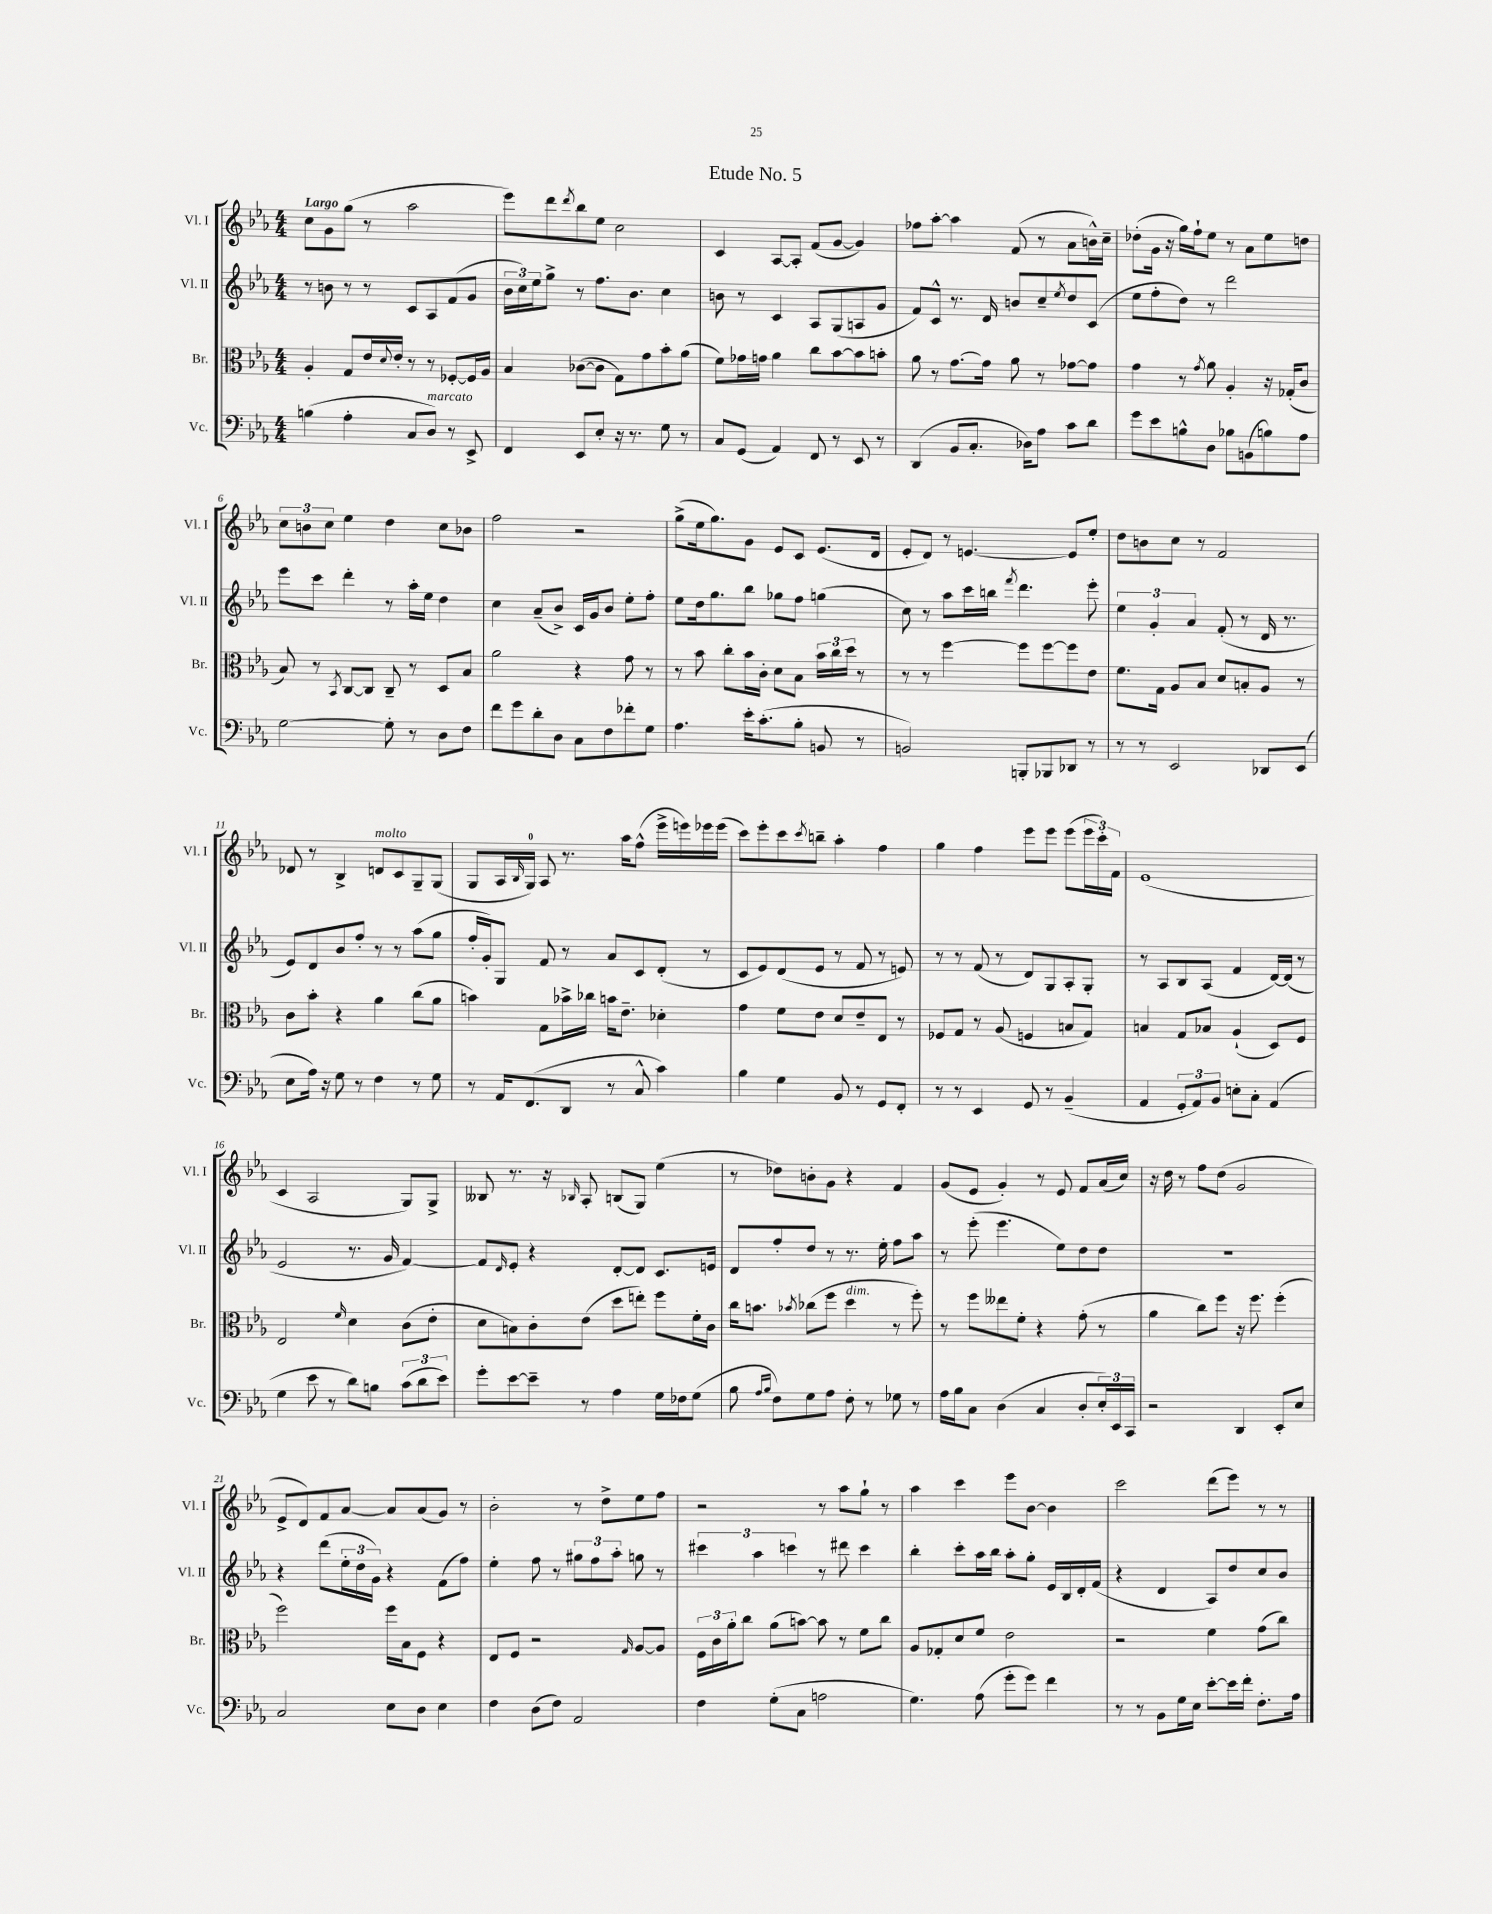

**kern	**kern	**kern	**kern
*staff4	*staff3	*staff2	*staff1
*clefF4	*clefC3	*clefG2	*clefG2
*k[b-e-a-]	*k[b-e-a-]	*k[b-e-a-]	*k[b-e-a-]
*M4/4	*M4/4	*M4/4	*M4/4
(4B	4A-'	8r	8cc
.	.	8b	8g
4A-'	8G	8r	(8gg
.	16e-	8r	8r
.	8qqd	.	.
.	16e-'	.	.
8C	8r	8c	2aa-
8D)	8r	8A-	.
8r	[8F-'	(8f	.
8EE-^	16F-]	8g	.
.	16A-	.	.
=	=	=	=
4FF	4B-	24b-	8eee-)
.	.	24cc)	.
.	.	24ee-	.
.	.	8gg^	8ddd
.	.	.	8qddd
8EE-	([8c-	8r	8bb-
8E-'	8c-]	8.ff	8ee-
16r	8G)	.	2cc
8.r	.	8.b-	.
.	8g	.	.
8G	8b-'	4cc	.
8r	(8a-	.	.
=	=	=	=
8C	8f)	8b	4c
(8GG	16g-	8r	.
.	16g	.	.
4AA-)	4a-	4c	[8A-
.	.	.	8A-']
8FF	8cc	8A-	(8f
8r	[8b-	(8G	[8g
8EE-	8b-]	8A	4g])
8r	8b'	8g	.
=	=	=	=
(4DD	8a-	8f)	8ff-
.	8r	8c^^	[8aa-'
8BB-	[8.g	8.r	4aa-]
8.C'	.	.	.
.	16g]	16d	.
.	8a-	8b	(8f
16D-)	.	.	.
8A-	8r	8cc~	8r
.	.	8qee-	.
8c	[8g-	8dd	8a-
8d	8g-]	(8c	16b^^)
.	.	.	16cc~
=	=	=	=
8g	4g	8ee-	(8dd-'
8e-	.	8ff'	16g
.	.	.	16r
8B^^	8r	8dd)	16gg)
.	.	.	16ff`
.	8qg	.	.
8D	8a-	8r	8ee-
8B-	4A-'	2ddd	8r
(8BB	.	.	8a-
8B)	16r	.	8ee-
.	(16G-'	.	.
8A-	8c	.	8dd
=	=	=	=
[2G	8B-)	8eee-	12cc
.	.	.	12b
.	8r	8ccc	.
.	.	.	12cc
.	8qBB-	.	.
.	[8C	4ddd'	4ee-
.	8C]	.	.
8G']	8C~	8r	4dd
8r	8r	16aa-'	.
.	.	16ee-	.
8D	8D	4dd	8cc
8F	8B-	.	8b-
=	=	=	=
8f	2a-	4cc	2ff
8g	.	.	.
8d'	.	(8a-~	.
8D	.	8b-^)	.
8C	4r	16c	2r
.	.	16g	.
8F	.	8b-	.
8f-'	8g	8ee-'	.
8G	8r	8ff'	.
=	=	=	=
4.A-	8r	8ee-	(8gg^
.	8b-	16dd	16ee-
.	.	8.gg	8.gg)
.	8cc'	.	.
16e-'	16b-	8bb-	8g
(8.c'	16c'	.	.
.	8d	8gg-	8e-
8B-'	8B-	8ff	8c
8BB	24b-	(4gg	(8.e-
.	24cc	.	.
.	24dd	.	.
8r	8r	.	.
.	.	.	16d
=	=	=	=
2BB)	8r	8cc)	8e-'
.	8r	8r	8d)
.	[4ff	8aa-	8r
.	.	16ccc	[4.e
.	.	16bb	.
.	.	8qfff	.
8BBB'	8ff]	4.ddd	.
8BBB-	[8ff	.	.
8DD-	8ff]	.	8e]
8r	8e-	8eee-'	8ee-'
=	=	=	=
8r	8.f	6ee-	8dd
8r	.	.	8b
.	.	6g'	.
.	16G	.	.
2EE-	8A-	.	8cc
.	.	6a-	.
.	8B-	.	8r
.	8d	(8f'	2f
.	8B'	8r	.
8DD-	8A-	16d	.
.	.	8.r	.
(8EE-	8r	.	.
=	=	=	=
8E-	8c	8e-)	8d-
16A-)	8b-'	8d	8r
16r	.	.	.
8G	4r	8b-	4B-^
8r	.	8ff'	.
4F	4a-	8r	8d
.	.	8r	8c
8r	(8cc	(8aa-	8G~
8G	8a-	8gg	(8G
=	=	=	=
8r	4b)	16ff'	8G
.	.	16g')	.
16AA-	.	8G	16A-
.	.	.	16qqB-
(8.FF	.	.	16G)
.	8G	8f	8A-
8DD	16b-^	8r	8.r
.	16cc-	.	.
8r	16b	8a-	.
.	8.e-~	.	16aa-
8C^^	.	8c	(8ff^^
4c)	4d-'	(8d'	16eee-^
.	.	.	16eee)
.	.	8r	16eee-
.	.	.	(16eee-
=	=	=	=
4B-	4g	8c	8ccc)
.	.	8e-)	8eee-'
4G	8f	(8d	8ccc
.	.	.	8qccc
.	8e-	8e-	8bb~
8BB-	8d	8r	4aa-'
8r	8e-~	8f	.
8GG	8E-	8r	4ff
8FF'	8r	8e)	.
=	=	=	=
8r	8F-	8r	4gg
8r	8G	8r	.
4EE-	8r	(8f	4ff
.	(8A-	8r	.
8GG	4F	8d)	8eee-
8r	.	8G	8eee-
(4BB-~	8B	8A-'	(8eee-
.	8G)	8G'	24eee-
.	.	.	24ccc')
.	.	.	24f
=	=	=	=
4AA-	4B	8r	(1e-
.	.	8A-	.
12GG'	8G	8B-	.
12AA-)	.	.	.
.	8B-	(8A-	.
12BB-	.	.	.
8E'	(4A-`	4f	.
8C'	.	.	.
(4AA-	8D)	[16d)	.
.	.	(16d]	.
.	8F	8r	.
=	=	=	=
4G	2E-	2e-	4c
8e-	.	.	2A-
8r	.	.	.
.	16qqf	.	.
8d)	4d	8.r	.
8B	.	.	.
.	.	16g	.
(12c	(8c	[4f)	8G)
12d	.	.	.
.	8e-'	.	8G^
12e-)	.	.	.
=	=	=	=
8g'	8d	8f]	8B--
.	.	16qqd	.
[8e-	8B)	8e-'	8.r
8e-~]	8c'	4r	.
.	.	.	16r
.	.	.	16qqB-
8r	(8e-	.	8A-'
4A-	8dd	[8d'	(8B
.	8ee')	8d]	8G)
16G	8ff	8.c	(4ee-
16F-	.	.	.
(8G	16f'	.	.
.	16c	16e	.
=	=	=	=
8B-	16cc	8d	8r
.	8.b	.	.
16qqA-	.	.	.
16qqB-	.	.	.
8F)	.	8ff'	8dd-)
.	8qb-	.	.
8G	(8cc-	8dd	8b'
8A-	8ff	8r	8g
8F'	4dd	8.r	4r
8r	.	.	.
.	.	16ee-'	.
8G-	8r	8ff	4f
8r	8ff')	8aa-	.
=	=	=	=
16A-	8r	8r	(8g
16B-	.	.	.
8C	8ff	(8eee-'	8e-
(4D	8ee--	4.eee-	4g')
.	8f'	.	.
4C	4r	.	8r
.	.	8ee-)	8e-
8D'	(8g'	8dd	8f
24E-')	8r	8dd	(16a-
24EE-	.	.	.
.	.	.	16cc)
24CC	.	.	.
=	=	=	=
2r	4a-	1r	16r
.	.	.	16dd
.	.	.	8r
.	8cc)	.	8ff
.	8ff	.	(8dd
4DD	16r	.	2g
.	8.ff	.	.
8EE-'	(4ff'	.	.
8E-	.	.	.
=	=	=	=
2C	2ff)	4r	8e-^
.	.	.	8d)
.	.	(8ddd	8f
.	.	24ee-'	[8a-
.	.	24dd	.
.	.	24g)	.
8E-	16ff	4r	8a-]
.	16B-	.	.
8D	8F	.	(8a-
4E-	4r	(8f	8g)
.	.	8ff)	8r
=	=	=	=
4F	8E-	4ee-'	2b-'
.	8F	.	.
(8D	2r	8ff	.
8F)	.	8r	.
2AA-	.	12gg#	8r
.	.	12ff	.
.	.	.	8dd^
.	.	12aa-'	.
.	16qqG	.	.
.	[8A-	8gg	8ee-
.	8A-]	8r	8ff
=	=	=	=
4F	24F	6ccc#	2r
.	24c	.	.
.	24a-'	.	.
.	8cc	.	.
.	.	6aa-	.
(8G'	(8a-	.	.
.	.	6ccc	.
8C	[8b)	.	.
2A	8b]	8r	8r
.	8r	8ddd#	8aa-
.	8f	4ccc	8gg`
.	8cc	.	8r
=	=	=	=
4.G)	8A-	4bb-'	4aa-
.	8G-'	.	.
.	8d	8ccc'	4ccc
(8A-	8f	16aa-	.
.	.	16bb-	.
8g'	2e-	8aa-'	8eee-
8g)	.	8gg'	[8b-
4f	.	16e-	4b-]
.	.	16B-	.
.	.	16d'	.
.	.	(16f	.
=	=	=	=
8r	2r	4r	2ccc
8r	.	.	.
8BB-	.	4d	.
16G	.	.	.
16E-	.	.	.
[8e-'	4f	8A-)	(8ddd
16e-]	.	8dd	8eee-)
16f'	.	.	.
8.F'	(8g	8cc	8r
.	8cc)	8b-	8r
16A-	.	.	.
==	==	==	==
*-	*-	*-	*-
